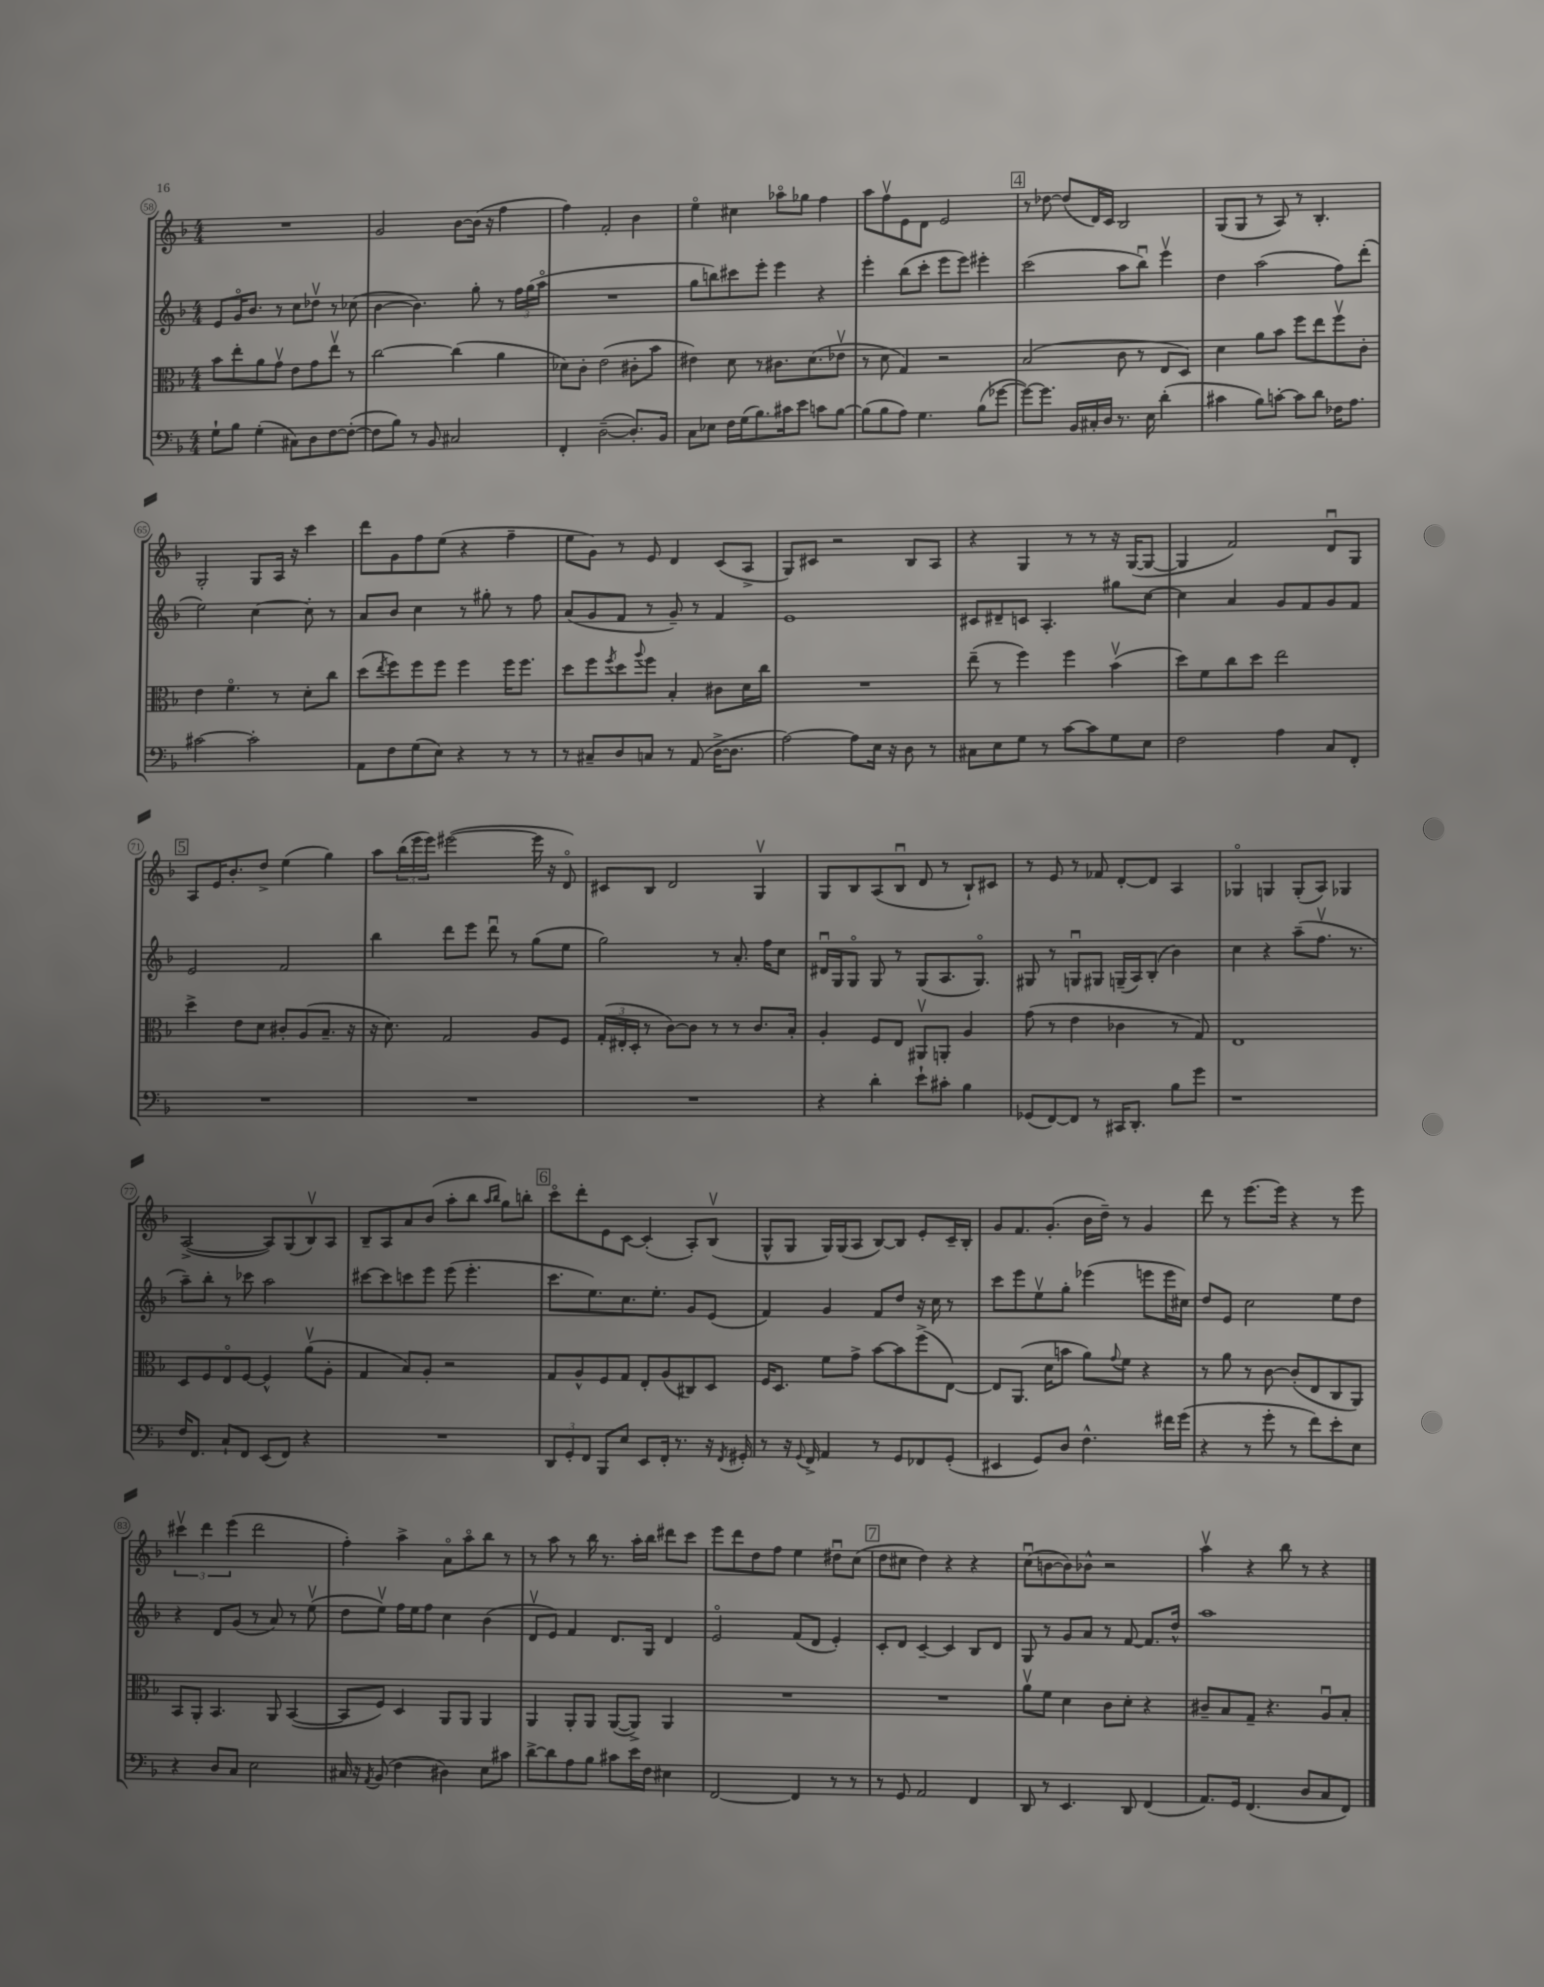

**kern	**kern	**kern	**kern
*part4	*part3	*part2	*part1
*staff4	*staff3	*staff2	*staff1
*clefF4	*clefC3	*clefG2	*clefG2
*k[b-]	*k[b-]	*k[b-]	*k[b-]
*M4/4	*M4/4	*M4/4	*M4/4
=58	=58	=58	=58
8G`\L	8b-\L	8e/L	1r
8B-\J	8ee'\	16g/K	.
.	.	8.b-/J	.
(4G'\	8a\	.	.
.	8gv\J	8r	.
8C#X\L)	8e\L	8cc\L	.
8D\	8g\	8dd-Xv\J	.
[8F\	8eev\J	8r	.
(8F'\J_	8r	(8cc-X\	.
=59	=59	=59	=59
8F\L]	[2cc\	[4b-\	2g/
8B-\J)	.	.	.
8r	.	4.b-\])	.
8BB-/	.	.	.
2C#X/	(4cc\]	.	[8b-\L
.	.	8gg'\	(16b-\Jk]
.	.	.	16r
.	4a\	8r	4ff\
.	.	24ff\LL	.
.	.	(24gg\	.
.	.	24aa\JJ	.
=60	=60	=60	=60
4FF'/	8d-X\L)	1r	4ff\)
.	8c'\J	.	.
([2D~\	(2e\	.	2f'/
8.D'/L])	8c#X'\L	.	4b-\
.	8b-\J	.	.
16BB-/Jk	.	.	.
=61	=61	=61	=61
8C\L	4e#X\)	8gg\L	4ee\
8E-X\J	.	8bbn\)	.
16F\LL	8d\	8ccc#X\	4cc#X\
(16G\J	.	.	.
8.B-\)	8r	8eee'\J	.
.	8.c#X\L	4eee\	8aa-X\L
16c#X\k	.	.	.
8e\J	.	.	8gg-X\J
.	(8.d\	.	.
8cn\L	.	4r	4ff\
[8B-\J	8e-Xv\J	.	.
=62	=62	=62	=62
(8B-\L]	8r	4eee'\	8aa\L
8B-\	8d\	.	8ffv\
8A\J)	4G/)	(8bb-\L	8e\
4.G\	.	8ccc'\J	8d\J
.	2r	8eee\L	2e/
.	.	8eee\J)	.
(8B-\L	.	4eee#X'\	.
[8g-X\J	.	.	.
!!LO:REH:place=s1:t=4
=63	=63	=63	=63
8g-\L_)	(2B-/	(2ccc\	8r
8.g-\J]	.	.	[8dd-X\
.	.	.	(8dd-/L]
16BB-/LL	.	.	.
16C#X'/	.	.	16d/L)
16D/JJ	.	.	16c/JJ
8.r	8c\	8aa\L	2B-/
.	8r	8bb-u\J)	.
16E\	.	.	.
(4d'\	8E/L	4eeev\	.
.	8D/J)	.	.
=64	=64	=64	=64
4c#X\	4d\	4dd\	(8G/L
.	.	.	8G/J
8B-\L)	8a\L	(2aa\	8r
[8cn'\J	8b-\J	.	8A/)
8c\L]	8ff\L	.	8r
8d\J	8ee\	.	4.B-'/
16F-X\KL	8ffv\	8ff\L)	.
8.A\J	.	.	.
.	8c'\J	(8ddd'\J	.
!!LO:LB:g=z
=65	=65	=65	=65
[2c#X\	4e\	2ee\)	2G'/
.	4.f\	.	.
2c#'\]	.	[4cc\	8G/L
.	8r	.	16A/Jk
.	.	.	16r
.	8d'\L	8cc'\]	4ccc\
.	8cc\J	8r	.
=66	=66	=66	=66
8AA\L	(8dd\L	8a/L	8ddd\L
.	8qee/	.	.
8F\	8ff\)	8b-/J	8g\
(8G\	8ff\	4cc\	8ff\
8E\J)	8ff\J	.	(8ee\J
4r	4ff\	8r	4r
.	.	8gg#X'\	.
8r	16ff\KL	8r	4ff~\
.	8.ff\J	.	.
8r	.	8ff\	.
=67	=67	=67	=67
8r	8dd\L	(8a/L	8ee\L
8C#X~/L	8ff\	8g/	8g\J)
.	8qff/	.	.
8D/	8dd\	8f/J	8r
.	8qqaa/	.	.
8Cn/J	8ff\J	8r	8e/
8r	4B-'/	8g~/)	4d/
(8AA/	.	8r	.
[16D^\KL	8c#X\L	4f/	(8c/L
8.D\J]	.	.	.
.	16d\L	.	8A^/J
.	16cc\JJ	.	.
=68	=68	=68	=68
[2A\)	1r	1e	8G/L)
.	.	.	8c#X/J
.	.	.	2r
8A\L]	.	.	.
16E\Jk	.	.	.
16r	.	.	.
8D\	.	.	8B-/L
8r	.	.	8A/J
=69	=69	=69	=69
8C#X\L	(8ee~\	8c#X/L	4r
8E\	8r	8d#X~/	.
8G\J	4ff\)	8cn/J	4G/
8r	.	4.A'/	.
[8c\L	4ff\	.	8r
8c\]	.	.	8r
8G\	(4b-v\	8gg#X\L	16r
.	.	.	([16G/KL
8E\J	.	[8cc\J	8G/J_
=70	=70	=70	=70
2F\	8dd\L)	4cc\]	4G/]
.	8f\	.	.
.	8cc\	4a/	2f/)
.	8dd\J	.	.
4A\	2ee\	8g/L	.
.	.	8f/	.
8C/L	.	8g/	8du/L
8FF'/J	.	8f/J	8G/J
!!LO:LB:g=z
!!LO:REH:place=s1:t=5
=71	=71	=71	=71
1r	4dd^\	2e/	8A/L
.	.	.	16e/K
.	.	.	8.b-'/
.	8e\L	.	.
.	8d\J	.	8dd^/J
.	8c#X'/L	2f/	(4ee\
.	(8A/	.	.
.	8.B-~/J	.	4gg\)
.	16r	.	.
=72	=72	=72	=72
1r	16r	4bb-\	8aa\L
.	8.d\)	.	.
.	.	.	(24bb-\L
.	.	.	24eee\
.	.	.	24eee\JJ)
.	2G/	8ddd\L	([2eee#X\
.	.	8eee\J	.
.	.	8dddu\	.
.	.	8r	.
.	8A/L	(8gg\L	16eee#\]
.	.	.	16r
.	8F/J	8ee\J	8d/)
=73	=73	=73	=73
1r	(24G'/LL	2gg\)	8c#X/L
.	24E#X'/	.	.
.	24D'/JJ	.	.
.	8r	.	8B-/J
.	[8c\L)	.	2d/
.	8c\J]	.	.
.	8r	8r	.
.	8r	8.a'/	.
.	8.c/L	.	4Gv/
.	.	16ff\KL	.
.	.	8cc\J	.
.	16B-'/Jk	.	.
=74	=74	=74	=74
4r	4A'/	16d#Xu/LL	8G/L
.	.	16G/J	.
.	.	8G/J	8B-/
4d'\	8F/L	8G/	(8A/
.	8E/J	8r	8B-u/J
8e`\L	8AA#Xv/L	(8G/L	8d/
8c#X'\J	8AAn'/J	8.A/	8r
4B-\	4A/	.	8B-`/L)
.	.	8.G/J)	.
.	.	.	8c#X/J
=75	=75	=75	=75
(8GG-X/L	(8g\	8G#X/	8r
[8FF/)	8r	8r	8e/
8FF/J]	4e\	8Gnu/L	8r
8r	.	8G#X/J	8f-X/
16CC#X/KL	4c-X\	(16Gn~/LL	[8d'/L
8.DD'/J	.	16A/J)	.
.	.	(8B-'/J	8d/J]
8B-\L	8r	4b-\)	4A/
8g\J	8G/)	.	.
=76	=76	=76	=76
1r	1E	4cc\	4G-X/
.	.	4r	4Gn/
.	.	(8aa~\L	(8G'/L
.	.	8.ffv\J	8A/J)
.	.	.	4G-X/
.	.	8.r	.
!!LO:LB:g=z
=77	=77	=77	=77
16F/KL	8D/L	8aa~\L)	([2A^/
8.FF/J	.	.	.
.	8F/	8bb-'\J	.
8C`/L	8E/	8r	.
8FF/J	[8F/J	8ccc-X\	.
(8EE/L	4F^^/]	2aa\	8A/L])
8FF/J)	.	.	(8G/
4r	(8av\L	.	8B-v/)
.	8A'\J	.	8A/J
=78	=78	=78	=78
1r	4G/	[8ccc#X\L	8B-~/L
.	.	8ccc#\]	8A/
.	8B-/L)	8cccn\	8a/
.	8A'/J	8eee\J	(8b-/J
.	2r	(8eee\	8aa'\L
.	.	4.eee'\	8bb-\J
.	.	.	16qqaa/LL
.	.	.	16qqbb-/JJ
.	.	.	8gg\L)
.	.	.	8bbn'\J
!!LO:REH:place=s1:t=6
=79	=79	=79	=79
12DD/L	8G/L	8.ccc\L	8ccc\L
12GG'/	.	.	.
.	8A^^/	.	8ddd'\
12FF/J	.	.	.
.	.	8.ee\)	.
8BBB-/L	8F/	.	8e\
8E/J	8G/J	8.cc\	[8c\J
8EE/L	8E'/L	.	(4c'/]
.	.	8.ee'\J	.
16FF'/Jk	(8A/	.	.
8.r	.	.	.
.	8C#X/)	8g/L	8A'/L)
16r	8D/J	(8e/J	(8B-v/J
8qFF/	.	.	.
16GG#X'/	.	.	.
=80	=80	=80	=80
8r	16F/KL	4f/)	8G^^/L
.	8.D/J	.	.
16r	.	.	8G/J
8qqGG/	.	.	.
16FF^/	.	.	.
4AA/	8f\L	4g/	16G/LL)
.	.	.	(16G/J
.	8g^\J	.	8A/J
8r	[8b-\L	8f/L	[8B-/L)
8GG/L	8b-\]	8dd/J	8B-/J]
8FF-X/	(8ff^\	16r	8e'/L
.	.	16cc\	.
(8GG'/J	[8E\J)	8r	16c~/L
.	.	.	16B-'/JJ
=81	=81	=81	=81
4EE#X/	8E/L]	8ccc\L	8g/L
.	(8.AA/J	8eee\	8.f/
8GG/L)	.	8eev\	.
.	16d\KL	.	(8.g'/J
8D/J	8bn\J	8gg'\J	.
4.F^^\	8a\L)	(4eee-X\	16b-\LL
.	.	.	16dd~\JJ)
.	8qqg/	.	.
.	8f\J	.	8r
.	4r	8eeen\L	4g/
16f#X\LL	.	16eee\L	.
(16g\JJ	.	16cc#X\JJ)	.
=82	=82	=82	=82
4r	8r	8dd/L	8ddd\
.	8a\	8e/J	8r
8r	8r	2cc\	[8.eee\L
8g'\	[8c\	.	.
.	.	.	16eee\Jk]
8r	(8c'/L]	.	4r
8f\L)	8E/	.	.
8e'\	8C/	8ee\L	8r
8E\J	8AA/J)	8dd\J	8eee\
!!LO:LB:g=z
=83	=83	=83	=83
4r	8BB-/L	4r	6ccc#Xv\
.	8AA'/J	.	.
.	.	.	6ddd\
8D/L	4.BB-/	8d/L	.
.	.	.	(6eee\
8C/J	.	(8g/J	.
2E\	.	8r	2ddd\
.	8AA/	8a/)	.
.	([4BB-/	8r	.
.	.	(8eev\	.
=84	=84	=84	=84
16C#X/	8BB-/L]	8dd\L	4ff'\)
16r	.	.	.
8qAA/	.	.	.
(8BB-/	8F/J)	8eev\J)	.
4F\	4D/	16ff\LL	4aa^\
.	.	16ee\J	.
.	.	8ff\J	.
4D#X\)	8AA/L	4cc\	8a\L
.	8AA/J	.	8aa\
8E\L	4AA/	(4b-\	8bb-\J
8c#X\J	.	.	8r
=85	=85	=85	=85
[8d^\L	4AA/	8dv/L	8r
8d\]	.	8e/J)	8aa\
8A\	8AA'/L	4f/	8r
8B-\J	8AA/J	.	16bb-\
.	.	.	8.r
8c#X\L	([8AA/L	8.d/L	.
16e\L	8AA^/J])	.	16aa'\LL
16F\JJ	.	16G/Jk	16bb-\JJ
4E#X\	4AA/	4d/	8ddd#X\L
.	.	.	8ccc\J
=86	=86	=86	=86
[2FF/	1r	2e/	8eee\L
.	.	.	8ddd\
.	.	.	8dd\
.	.	.	8ff\J
4FF/]	.	(8f/L	4ee\
.	.	8d/J	.
8r	.	4e'/)	8dd#Xu\L
8r	.	.	(8cc\J
!!LO:REH:place=s1:t=7
=87	=87	=87	=87
8r	1r	8c'/L	8dd\L
8GG/	.	8d/J	8cc#X\J
2AA/	.	[4c~/	4dd\)
.	.	4c/]	4r
4FF/	.	8B-/L	4r
.	.	8d/J	.
=88	=88	=88	=88
8DD/	8av\L	8G/	(8ccu\L
8r	8f\J	8r	[8bn\
4.EE/	4d\	8g/L	8b\])
.	.	8a/J	8b-X^^\J
.	8c\L	8r	2r
8DD/	8d'\J	[8f/	.
(4FF/	4r	8.f/L]	.
.	.	16dd^^/Jk	.
=89	=89	=89	=89
8.AA/L)	8c#X~/L	1aa	4aav\
.	8B-/	.	.
16GG/Jk	.	.	.
(4.FF/	8G~/J	.	4r
.	4.r	.	.
.	.	.	8bb-\
8D/L	.	.	8r
8C/	8Au/L	.	4r
8FF/J)	8B-'/J	.	.
==	==	==	==
*-	*-	*-	*-
